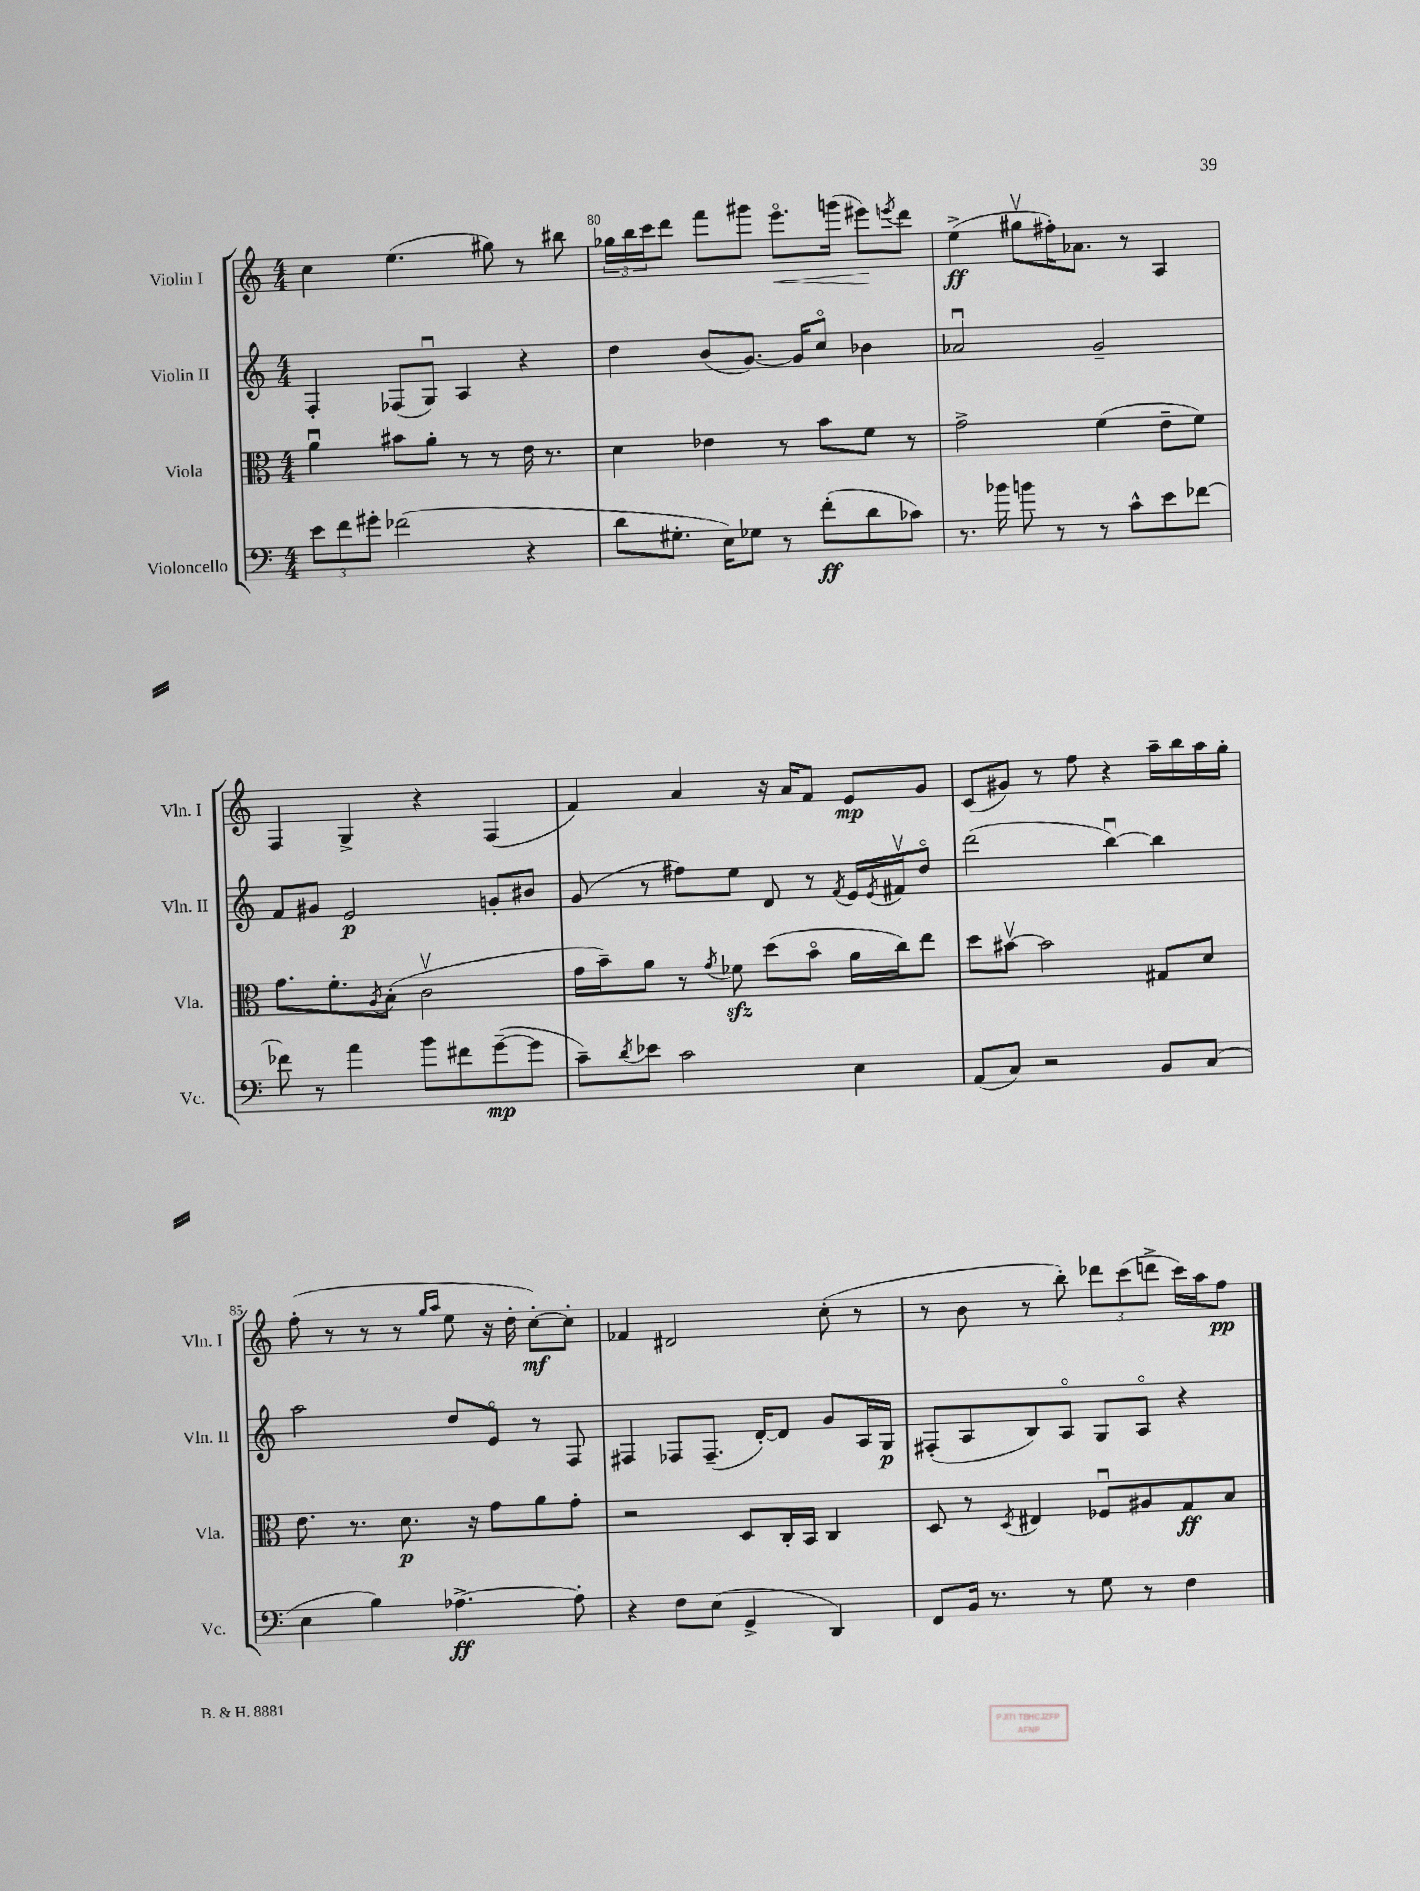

**kern	**kern	**kern	**kern
*staff4	*staff3	*staff2	*staff1
*clefF4	*clefC3	*clefG2	*clefG2
*k[]	*k[]	*k[]	*k[]
*M4/4	*M4/4	*M4/4	*M4/4
12e\L	4au\	4F'/	4cc\
12f\	.	.	.
12g#'\J	.	.	.
(2f-\	8b#\L	(8F-/L	(4.ee\
.	8a'\J	8Gu/J)	.
.	8r	4A/	.
.	8r	.	8gg#\)
4r	16e\	4r	8r
.	8.r	.	.
.	.	.	8bb#\
=	=	=	=
8d\L	4d\	4dd\	24gg-\LL
.	.	.	24bb\
.	.	.	24ccc\J
8.G#'\J	.	.	8ddd\J
.	4e-\	(8b/L	8fff\L
16E\LK)	.	.	.
8G-\J	.	[8.g/J)	8ggg#\J
8r	8r	.	8.eeeo\L
.	.	16g/]LK	.
(8f'\L	8b\L	8cco/J	.
.	.	.	(16ggg\Jk
8d\	8f\J	4b-\	8eee#\L)
.	.	.	8qeee/
8c-\J)	8r	.	8ddd\J
=	=	=	=
8.r	2g^\	2a-u/	(4ee^\
16b-\	.	.	.
8b\	.	.	8gg#v\L
8r	.	.	16ff#'\K)
.	.	.	8.a-\J
8r	(4f\	2g~/	.
8c^^\L	.	.	8r
8e\	8e~\L	.	4A/
[8f-\J	8f\J)	.	.
=	=	=	=
8f-\]	8.g\L	8f/L	4F/
8r	.	8g#/J	.
.	8.f'\	.	.
4a\	.	2e/	4G^/
.	8qA/	.	.
.	(8B'\J	.	.
8b\L	2cv\	.	4r
8f#\	.	.	.
([8g~\	.	8g'/L	(4F/
8g\]J	.	8b#/J	.
=	=	=	=
8c~\L)	16g\LL	(8g/	4f/)
.	16b~\J)	.	.
8qd/	.	.	.
8e-\J	8a\J	8r	.
2c\	8r	8ff#\L)	4a/
.	8qg/	.	.
.	8f-\	8ee\J	.
.	(8dd\L	8d/	16r
.	.	.	16a/LK
.	8bo\J	8r	8f/J
.	.	8qf/	.
4E\	16a\LL	16e/LL	8e/L
.	.	8qe/	.
.	16cc\J)	16f#v/J	.
.	8ee\J	8ddo/J	8g/J
=	=	=	=
(8AA/L	8dd\L	(2ddd\	(8c/L
8C/J)	[8b#v\J	.	8g#/J)
2r	2b#\]	.	8r
.	.	.	8ff\
.	.	[4bbu\)	4r
8BB/L	8G#/L	4bb\]	16aa~\LL
.	.	.	16bb\
(8C/J	8d/J	.	16aa\
.	.	.	16gg'\JJ
=	=	=	=
4E\	8.e\	2aa\	(8ff'\
.	.	.	8r
.	8.r	.	.
4B\)	.	.	8r
.	8.d\	.	8r
.	.	.	16qqgg/LL
.	.	.	16qqaa/JJ
[4.A-^\	.	8dd/L	8ee\
.	16r	.	.
.	8g\L	8eo/J	16r
.	.	.	16dd'\
.	8a\	8r	[8cc'\L)
8A-'\]	8g'\J	8F/	8cc'\]J
=	=	=	=
4r	2r	4F#/	4f-/
8F\L	.	8F-/L	2d#/
(8E\J	.	(8.F-~/J	.
4GG^/	8D/L	.	.
.	.	[16d'/LK)	.
.	16C'/L	8d/]J	.
.	16BB/JJ	.	.
4DD/)	4C/	8g/L	(8cc'\
.	.	16A/L	8r
.	.	16G/JJ	.
=	=	=	=
8FF/L	8D/	(8F#'/L	8r
16BB/Jk	8r	8A/	8b\
8.r	.	.	.
.	8qD/	.	.
.	4E#/	8B/)	8r
8r	.	8Ao/J	8bb'\)
8G\	8F-u/L	8G/L	12ddd-\L
.	.	.	(12ccc\
8r	8A#/	8Ao/J	.
.	.	.	12ddd^\J
4F\	8G/	4r	16ccc\LL)
.	.	.	16aa\J
.	8B/J	.	8ff\J
==	==	==	==
*-	*-	*-	*-
